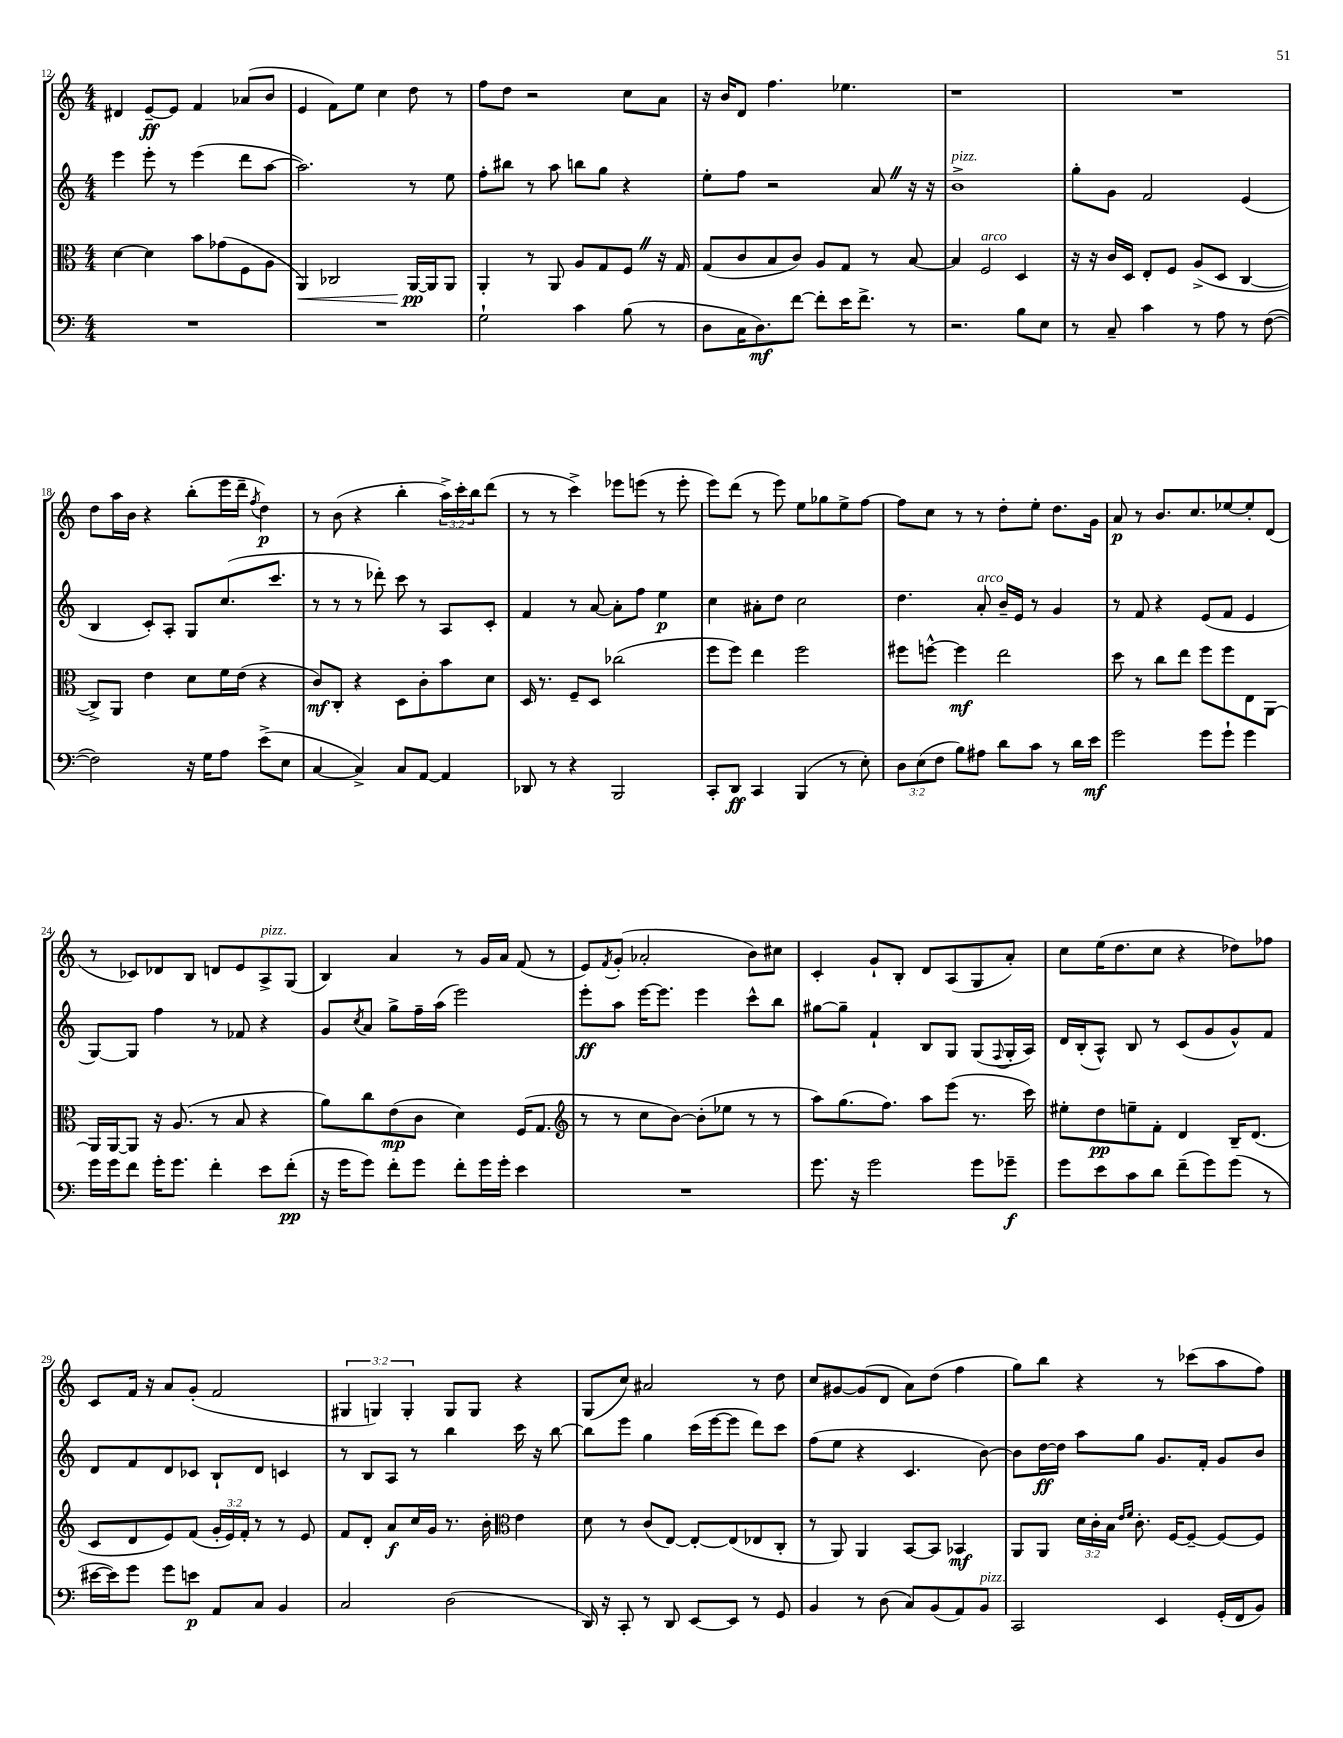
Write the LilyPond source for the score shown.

<<
\new StaffGroup <<
\new Staff = "s0" {
    \clef treble \key c \major \numericTimeSignature \time 4/4 \override Staff.TupletNumber.text = #tuplet-number::calc-fraction-text
    dis'4 e'8~--\ff e'8 f'4 aes'8( b'8 |
    e'4 f'8) e''8 c''4 d''8 r8 |
    f''8 d''8 r2 c''8 a'8 |
    r16 b'16 d'8 f''4. ees''4. |
    r1 |
    R1 |
    d''8 a''16 b'16 r4 b''8-.( e'''16 d'''16-- \acciaccatura { f''8 } d''4\p) |
    r8 b'8( r4 b''4-. \tuplet 3/2 { a''16->) c'''16-. b''16 } d'''8( |
    r8 r8 c'''4->) ees'''8 e'''8( r8 e'''8-. |
    e'''8) d'''8( r8 e'''8) e''8 ges''8 e''8-> f''8~ |
    f''8 c''8 r8 r8 d''8-. e''8-. d''8. g'16 |
    a'8\p r8 b'8. c''8. ees''8~ ees''8-. d'8( |
    r8 ces'8) des'8 b8 d'8 e'8 a8->^\markup { \italic "pizz." } g8( |
    b4) a'4 r8 g'16 a'16 f'8( r8 |
    e'8) \acciaccatura { f'8 } g'8-.( aes'2-. b'8) cis''8 |
    c'4-. g'8-! b8-. d'8 a8( g8 a'8-.) |
    c''8 e''16( d''8. c''8 r4 des''8) fes''8 |
    c'8 f'16 r16 a'8 g'8-.( f'2 |
    \tuplet 3/2 { gis4 g4) g4-. } g8 g8 r4 |
    g8( c''8) ais'2 r8 d''8 |
    c''8 gis'8~ gis'8( d'8 a'8) d''8( f''4 |
    g''8) b''8 r4 r8 ces'''8( a''8 f''8) \bar "|." |
}
\new Staff = "s1" {
    \clef treble \key c \major \numericTimeSignature \time 4/4
    e'''4 e'''8-. r8 e'''4( d'''8 a''8~ |
    a''2.) r8 e''8 |
    f''8-. bis''8 r8 a''8 b''8 g''8 r4 |
    e''8-. f''8 r2 a'8 \once \override BreathingSign.text = \markup { \musicglyph "scripts.caesura.straight" } \breathe r16 r16 |
    b'1->^\markup { \italic "pizz." } |
    g''8-. g'8 f'2 e'4( |
    b4 c'8-.) a8-. g8 c''8.( c'''8. |
    r8 r8 r8 des'''8-.) c'''8 r8 a8 c'8-. |
    f'4 r8 a'8~ a'8-. f''8 e''4\p |
    c''4 ais'8-. d''8 c''2 |
    d''4. a'8-.^\markup { \italic "arco" } b'16-- e'16 r8 g'4 |
    r8 f'8 r4 e'8( f'8 e'4 |
    g8~) g8 f''4 r8 fes'8 r4 |
    g'8 \acciaccatura { c''8 } a'8 g''8-> f''16-- a''16( e'''2) |
    e'''8-.\ff a''8 e'''16~ e'''8. e'''4 c'''8-^ b''8 |
    gis''8~ gis''8-- f'4-! b8 g8 g8( \appoggiatura { f8 } g16-. a16) |
    d'16 b16-.( a8-^) b8 r8 c'8( g'8 g'8-^) f'8 |
    d'8 f'8 d'8 ces'8 b8-! d'8 c'4 |
    r8 b8 a8 r8 b''4 c'''16 r16 b''8~ |
    b''8 e'''8 g''4 c'''16( e'''16~ e'''8 d'''8) c'''8 |
    f''8( e''8 r4 c'4. b'8~) |
    b'8 d''16~\ff d''16 a''8 g''8 g'8. f'16-. g'8 b'8 \bar "|." |
}
\new Staff = "s2" {
    \clef alto \key c \major \numericTimeSignature \time 4/4 \override Staff.TupletNumber.text = #tuplet-number::calc-fraction-text
    d'4~ d'4 b'8 ges'8( f8 a8 |
    a,4\<) ces2 a,16~\pp\! a,16 a,8 |
    a,4-. r8 a,8 a8 g8 f8 \once \override BreathingSign.text = \markup { \musicglyph "scripts.caesura.straight" } \breathe r16 g16 |
    g8( c'8 b8 c'8) a8 g8 r8 b8~ |
    b4 f2^\markup { \italic "arco" } d4 |
    r16 r16 c'16 d16 e8-. f8 a8->( d8 c4~ |
    c8->) a,8 e'4 d'8 f'16 e'16( r4 |
    c'8\mf) c8-. r4 d8 c'8-. b'8 d'8 |
    d16 r8. f8-- d8 ces''2( |
    f''8 f''8) e''4 f''2 |
    fis''8 f''8~-^ f''4\mf e''2 |
    d''8 r8 c''8 e''8 f''8 f''8 e8 a,8~ |
    a,16 a,16~ a,8 r16 a8.( r8 b8 r4 |
    a'8) c''8 e'8\mp( c'8 d'4) f16( g8. |
    \clef treble r8 r8 c''8 b'8~) b'8-.( ees''8 r8 r8 |
    a''8) g''8.( f''8.) a''8 e'''8( r8. c'''16) |
    eis''8-. d''8\pp e''8-- f'8-. d'4 b16-- d'8.( |
    c'8 d'8 e'8) f'8( \tuplet 3/2 { g'16-. e'16) f'16-. } r8 r8 e'8 |
    f'8 d'8-. a'8\f c''16 g'16 r8. b'16-. \clef alto e'4 |
    d'8 r8 c'8( e8~) e8~-. e8( ees8 c8-. |
    r8 a,8) a,4 b,8~ b,8 bes,4\mf |
    a,8 a,8 \tuplet 3/2 { d'16 c'16-. b16 } \grace { e'16 f'16 } c'8.-. f16~ f8~-- f8~ f8 \bar "|." |
}
\new Staff = "s3" {
    \clef bass \key c \major \numericTimeSignature \time 4/4 \override Staff.TupletNumber.text = #tuplet-number::calc-fraction-text
    R1 |
    R1 |
    g2-! c'4 b8( r8 |
    d8 c16 d8.\mf) f'8~ f'8-. e'16 f'8.-> r8 |
    r2. b8 e8 |
    r8 c8-- c'4 r8 a8 r8 f8~( |
    f2) r16 g16 a8 e'8->( e8 |
    c4~ c4->) c8 a,8~ a,4 |
    des,8 r8 r4 b,,2 |
    c,8-. d,8\ff c,4 b,,4( r8 e8-.) |
    \tuplet 3/2 { d8 e8( f8 } b8) ais8 d'8 c'8 r8 d'16 e'16\mf |
    g'2 g'8 g'8-! g'4 |
    g'16 g'16 f'8 g'16-. g'8. f'4-. e'8 f'8-.\pp( |
    r16 g'16 g'8) f'8-. g'8 f'8-. g'16 g'16-. e'4 |
    R1 |
    g'8. r16 g'2 g'8 ges'8--\f |
    g'8 e'8 c'8 d'8 f'8--( g'8) g'8( r8 |
    eis'16~ eis'16) g'8 g'8 e'8\p a,8 c8 b,4 |
    c2 d2( |
    d,16) r16 c,8-. r8 d,8 e,8~ e,8 r8 g,8 |
    b,4 r8 d8( c8) b,8( a,8) b,8^\markup { \italic "pizz." } |
    c,2 e,4 g,16-.( f,16 b,8) \bar "|." |
}
>>
>>
\layout { \context { \Score currentBarNumber = #12 } }
